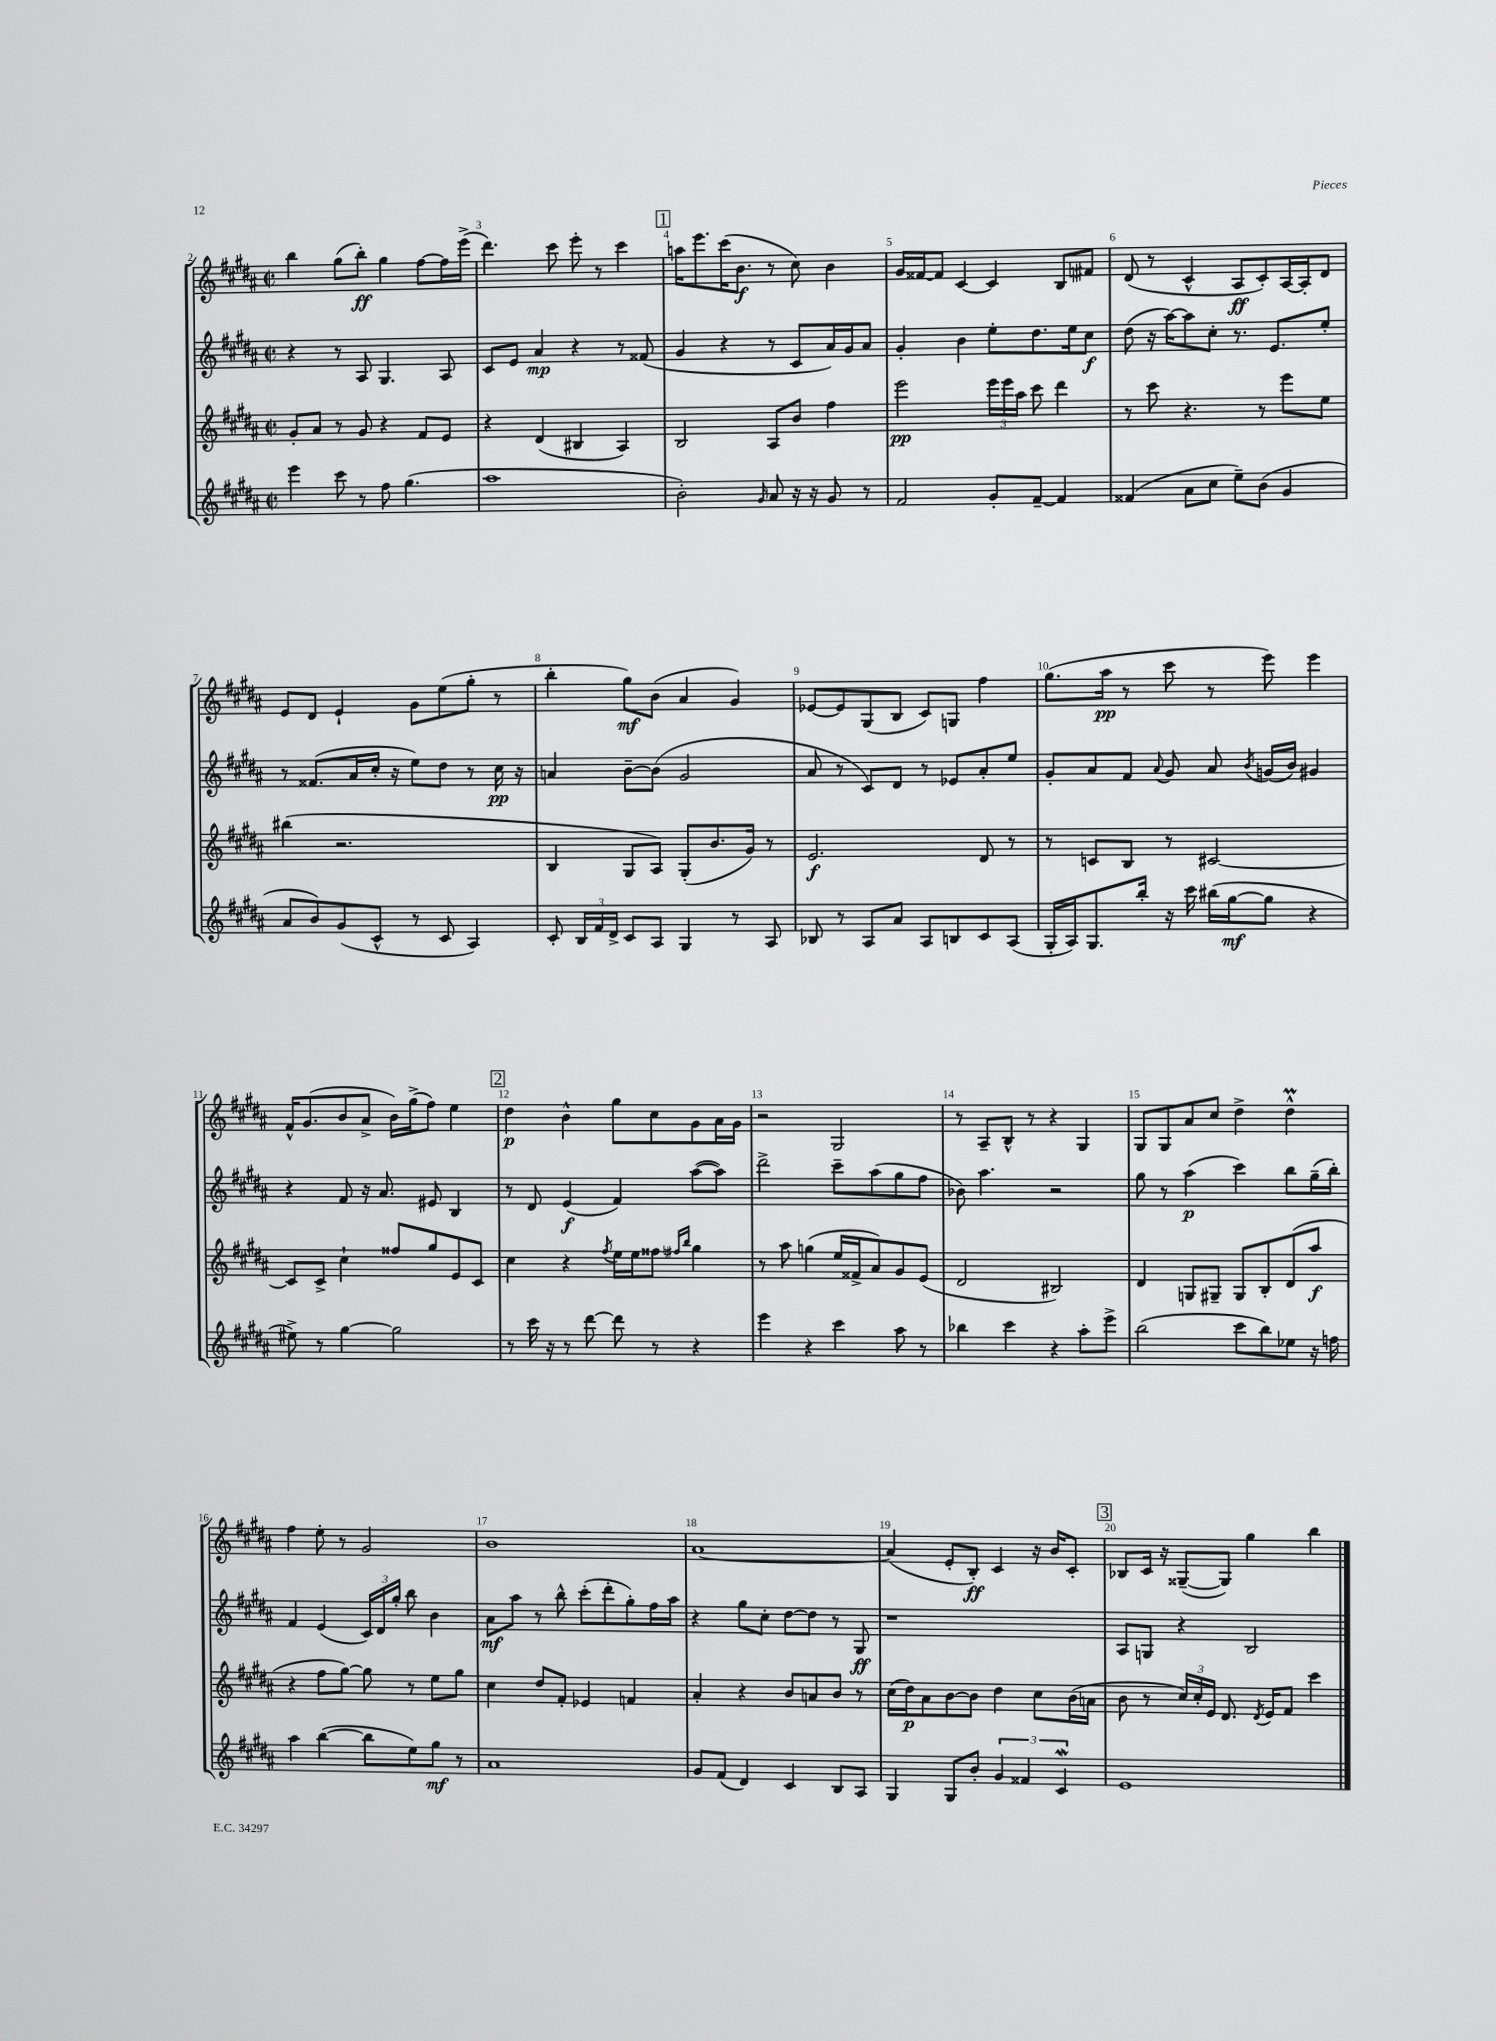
<<
\new StaffGroup <<
\new Staff = "s0" {
    \clef treble \key b \major \defaultTimeSignature \time 2/2
    \autoBeamOff b''4 gis''8[( b''8]-.\ff) gis''4 fis''8[~ fis''16 e'''16]->( |
    dis'''4.) cis'''8 e'''8-. r8 cis'''4 |
    \mark \markup { \box "1" } a''16[ e'''8. cis'''16( b'8.]\f r8 cis''8) b'4 |
    gis'16[ fisis'16~ fisis'8] cis'4~ cis'4 b8[ fis'8] |
    dis'8( r8 cis'4-^ ais8[\ff cis'8-.) ais16~ ais16-. dis'8] |
    e'8[ dis'8] e'4-! gis'8[ e''8( gis''8]-. r8 |
    b''4-. gis''8[\mf) b'8]( ais'4 gis'4) |
    ees'8[~ ees'8 gis8( b8] cis'8[) g8] fis''4 |
    gis''8.[( ais''16]\pp r8 cis'''8 r8 e'''8) e'''4 |
    fis'16[-^ gis'8.( b'8 ais'8]-> b'16[) gis''16->( fis''8]) e''4 |
    \mark \markup { \box "2" } dis''4\p b'4-^ gis''8[ cis''8 gis'8 ais'16 gis'16] |
    r2 gis2 |
    r8 ais8[-- b8]-^ r8 r4 gis4 |
    gis8[ gis8 ais'8 cis''8] dis''4-> dis''4-^\prall |
    fis''4 e''8-. r8 gis'2 |
    b'1 |
    ais'1~ |
    ais'4( e'8[-. b8]-.\ff) cis'4 r16 b'16[ cis'8]-. |
    \mark \markup { \box "3" } bes8[ cis'16] r16 gisis8[~--( gisis8]) gis''4 b''4 \bar "|." |
}
\new Staff = "s1" {
    \clef treble \key b \major \defaultTimeSignature \time 2/2
    \autoBeamOff r4 r8 ais8 gis4. ais8 |
    cis'8[ e'8] ais'4\mp r4 r8 fisis'8( |
    \mark \markup { \box "1" } gis'4 r4 r8 cis'8[ ais'16) gis'16 ais'8] |
    gis'4-. b'4 e''8[-. dis''8. e''16 cis''8]\f |
    dis''8( r16 ais''16[~) ais''8 cis''8]-. r8. e'8.[ e''8]-. |
    r8 fisis'8.[( ais'16 cis''16]-. r16 e''8[) dis''8] r8 cis''16\pp r16 |
    a'4 b'8[~-- b'8]( gis'2 |
    ais'8 r8 cis'8[) dis'8] r8 ees'8[ ais'8-. e''8] |
    gis'8[-. ais'8 fis'8] \appoggiatura { ais'8 } gis'8 ais'8 \acciaccatura { b'8 } g'16[( b'16]) gis'4 |
    r4 fis'8 r16 ais'8. eis'8 b4 |
    \mark \markup { \box "2" } r8 dis'8 e'4\f( fis'4) ais''8[~( ais''8]) |
    dis'''2-> cis'''8[-- ais''8( gis''8 fis''8] |
    bes'8) ais''4. r2 |
    gis''8 r8 ais''4\p( cis'''4) b''8[ gis''16--( b''16]-.) |
    fis'4 e'4( \tuplet 3/2 { cis'16[) dis'16 gis''16]-. } b''8 b'4 |
    ais'8[\mf ais''8] r8 b''8-^ cis'''8[-.( dis'''8-. gis''8-.) fis''16 ais''16] |
    r4 gis''8[ cis''8]-. dis''8[~ dis''8] r8 gis8\ff |
    r1 |
    \mark \markup { \box "3" } ais8[ g8] r4 b2 \bar "|." |
}
\new Staff = "s2" {
    \clef treble \key b \major \defaultTimeSignature \time 2/2
    \autoBeamOff gis'8[-. ais'8] r8 gis'8 r4 fis'8[ e'8] |
    r4 dis'4( bis4 ais4) |
    \mark \markup { \box "1" } b2 ais8[ b'8] fis''4 |
    e'''2\pp \tuplet 3/2 { e'''16[ e'''16 ais''16] } cis'''8 dis'''4 |
    r8 cis'''8 r4. r8 e'''8[ e''8] |
    bis''4( r2. |
    b4 gis8[ ais8]) gis8[-.( b'8. gis'16]) r8 |
    e'2.\f dis'8 r8 |
    r8 c'8[ b8] r8 cis'2~ |
    cis'8[ cis'8]-> cis''4-! fisis''8[ gis''8 e'8 cis'8] |
    \mark \markup { \box "2" } cis''4 r4 \acciaccatura { fis''8 } e''16[ e''16 fisis''8] \grace { fis''16[ b''16] } gis''4 |
    r8 ais''8 g''4( e''16[ fisis'16-> ais'8) gis'8 e'8]( |
    dis'2 bis2) |
    dis'4 g8[ gis8]-- gis8[ b8-. dis'8( ais''8]\f |
    r4 fis''8[ gis''8]~) gis''8 r8 e''8[ gis''8] |
    cis''4 dis''8[ fis'8]-. ees'4 f'4 |
    ais'4-. r4 b'8[ a'8 b'8] r8 |
    cis''16[( dis''16\p) ais'8 b'8~ b'8] dis''4 cis''8[ b'16( a'16] |
    \mark \markup { \box "3" } b'8 r8 \tuplet 3/2 { cis''16[) cis''16-. e'16] } dis'8. \acciaccatura { dis'8 } e'16[ fis'8] cis'''4 \bar "|." |
}
\new Staff = "s3" {
    \clef treble \key b \major \defaultTimeSignature \time 2/2
    \autoBeamOff e'''4 cis'''8 r8 fis''8 gis''4.( |
    ais''1 |
    \mark \markup { \box "1" } b'2-.) \grace { gis'16 } ais'8 r16 r16 gis'8 r8 |
    fis'2 gis'8[-. fis'8]~-- fis'4 |
    fisis'4( ais'8[ cis''8] e''8[--) b'8]( gis'4 |
    ais'8[ b'8) gis'8( cis'8]-^ r8 cis'8 ais4) |
    cis'8-. \tuplet 3/2 { b16[ fis'16 dis'16]-> } cis'8[ ais8] gis4 r8 ais8 |
    bes8 r8 ais8[ ais'8] ais8[ b8 cis'8 ais8]( |
    gis16[-. ais16) gis8. b''16]-. r16 cis'''16 bis''16[( gis''16~\mf gis''8] r4 |
    eis''8->) r8 gis''4~ gis''2 |
    \mark \markup { \box "2" } r8 cis'''16 r16 r8 dis'''8~ dis'''8 r8 r4 |
    e'''4 r4 cis'''4 ais''8 r8 |
    bes''4 cis'''4 r4 ais''8[-. e'''8]-> |
    b''2( cis'''8[ b''8) ees''8] r16 f''16 |
    ais''4 b''4~( b''8[ e''8) gis''8]\mf r8 |
    ais'1 |
    gis'8[ fis'8]( dis'4) cis'4 b8[ ais8] |
    gis4 gis8[ b'8]-. \tuplet 3/2 { gis'4 fisis'4 cis'4\mordent } |
    \mark \markup { \box "3" } e'1 \bar "|." |
}
>>
>>
\layout { \context { \Score currentBarNumber = #2 \override BarNumber.break-visibility = ##(#f #t #t) barNumberVisibility = #all-bar-numbers-visible } }
